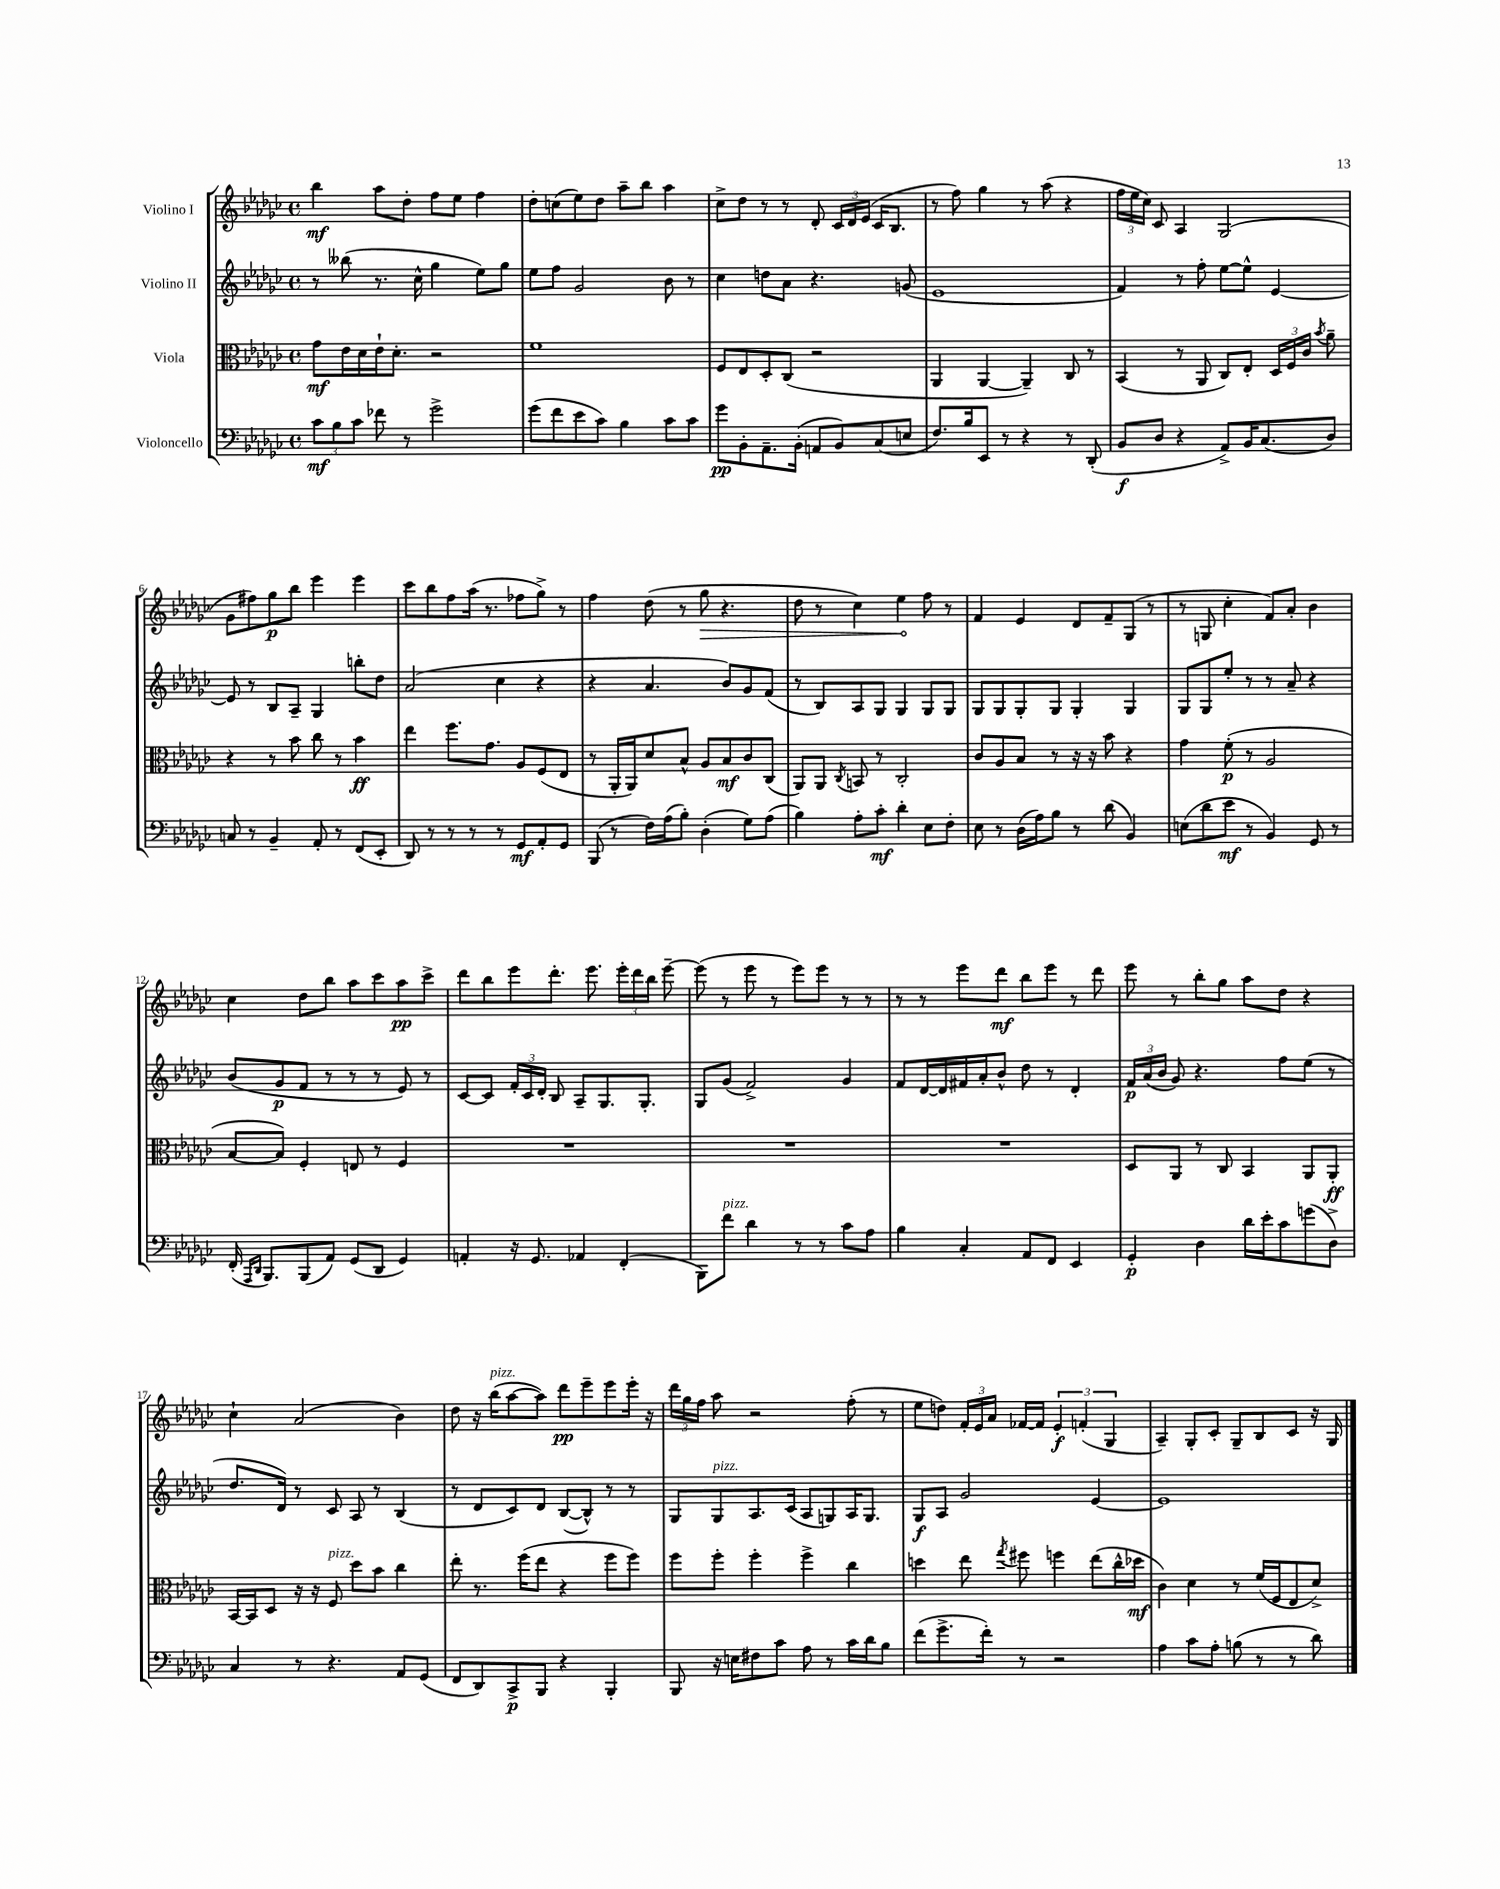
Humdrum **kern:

**kern	**dynam	**kern	**dynam	**kern	**dynam	**kern	**dynam
*part4	*part4	*part3	*part3	*part2	*part2	*part1	*part1
*staff4	*staff4	*staff3	*staff3	*staff2	*staff2	*staff1	*staff1
*I"Violoncello	*	*I"Viola	*	*I"Violino II	*	*I"Violino I	*
*clefF4	*	*clefC3	*	*clefG2	*	*clefG2	*
*k[b-e-a-d-g-c-]	*	*k[b-e-a-d-g-c-]	*	*k[b-e-a-d-g-c-]	*	*k[b-e-a-d-g-c-]	*
*M4/4	*	*M4/4	*	*M4/4	*	*M4/4	*
*met(c)	*	*met(c)	*	*met(c)	*	*met(c)	*
=1	=1	=1	=1	=1	=1	=1	=1
12c-\L	mf	8g-\L	mf	8r	.	4bb-\	mf
12B-\	.	.	.	.	.	.	.
.	.	16e-\L	.	(8bb--X\	.	.	.
12c-\J	.	.	.	.	.	.	.
.	.	16d-\	.	.	.	.	.
8f-X\	.	16e-`\J	.	8.r	.	8aa-\L	.
.	.	8.d-'\J	.	.	.	.	.
8r	.	.	.	.	.	8dd-'\J	.
.	.	.	.	16cc-^^\	.	.	.
2g-^\	.	2r	.	4gg-\	.	8ff\L	.
.	.	.	.	.	.	8ee-\J	.
.	.	.	.	8ee-\L)	.	4ff\	.
.	.	.	.	8gg-\J	.	.	.
=2	=2	=2	=2	=2	=2	=2	=2
(8g-\L	.	1f	.	8ee-\L	.	8dd-'\L	.
8f\	.	.	.	8ff\J	.	(8ccn\	.
8e-\	.	.	.	2g-/	.	8ee-\)	.
8c-\J)	.	.	.	.	.	8dd-\J	.
4B-\	.	.	.	.	.	8aa-~\L	.
.	.	.	.	.	.	8bb-\J	.
8c-\L	.	.	.	8b-\	.	4aa-\	.
8c-\J	.	.	.	8r	.	.	.
=3	=3	=3	=3	=3	=3	=3	=3
8g-\L	pp	8F/L	.	4cc-\	.	8cc-^\L	.
8BB-'\	.	8E-/	.	.	.	8dd-\J	.
8.AA-~\	.	8D-'/	.	8ddn\L	.	8r	.
.	.	(8C-/J	.	8a-\J	.	8r	.
(16BB-'\Jk	.	.	.	.	.	.	.
8AAn/L	.	2r	.	4.r	.	8d-'/	.
8BB-/)	.	.	.	.	.	24c-/LL	.
.	.	.	.	.	.	24d-/	.
.	.	.	.	.	.	(24e-/JJ	.
(8C-/	.	.	.	.	.	16c-/KL	.
.	.	.	.	.	.	8.B-/J	.
8En/J	.	.	.	(8gn/	.	.	.
=4	=4	=4	=4	=4	=4	=4	=4
8.F/L)	.	4AA-/	.	1e-	.	8r	.
.	.	.	.	.	.	8ff\)	.
16B-/k	.	.	.	.	.	.	.
8EE-/J	.	[4AA-/	.	.	.	4gg-\	.
8r	.	.	.	.	.	.	.
4r	.	4AA-~/])	.	.	.	8r	.
.	.	.	.	.	.	(8aa-\	.
8r	.	8C-/	.	.	.	4r	.
(8DD-'/	.	8r	.	.	.	.	.
=5	=5	=5	=5	=5	=5	=5	=5
8BB-/L	f	(4BB-/	.	4f/)	.	24ff\LL	.
.	.	.	.	.	.	24ee-\	.
.	.	.	.	.	.	24cc-\JJ)	.
8D-/J	.	.	.	.	.	8c-/	.
4r	.	8r	.	8r	.	4A-/	.
.	.	8AA-/	.	8ff'\	.	.	.
8AA-^/L)	.	8C-/L)	.	[8ee-\L	.	(2G-/	.
16BB-/K	.	8E-'/J	.	8ee-^^\J]	.	.	.
(8.C-/	.	.	.	.	.	.	.
.	.	24D-/LL	.	[4e-/	.	.	.
.	.	24F/	.	.	.	.	.
.	.	24c-/JJ	.	.	.	.	.
.	.	8qb-/	.	.	.	.	.
8D-/J)	.	8a-~\	.	.	.	.	.
!!LO:LB:g=z
=6	=6	=6	=6	=6	=6	=6	=6
8Cn/	.	4r	.	8e-/]	.	8g-\L	.
8r	.	.	.	8r	.	8ff#X\)	.
4BB-~/	.	8r	.	8B-/L	.	8gg-\	p
.	.	8b-\	.	8A-~/J	.	8bb-\J	.
8AA-'/	.	8cc-\	.	4G-/	.	4eee-\	.
8r	.	8r	.	.	.	.	.
(8FF/L	.	4b-\	ff	8bbn'\L	.	4eee-\	.
8EE-'/J	.	.	.	8dd-\J	.	.	.
=7	=7	=7	=7	=7	=7	=7	=7
8DD-/)	.	4ee-\	.	(2a-/	.	8ccc-\L	.
8r	.	.	.	.	.	8bb-\	.
8r	.	8.ff\L	.	.	.	8ff\	.
8r	.	.	.	.	.	(16aa-\Jk	.
.	.	8.g-\J	.	.	.	8.r	.
8r	.	.	.	4cc-\	.	.	.
8GG-/L	mf	8A-/L	.	.	.	8ff-X\L	.
8AA-'/	.	(8F/	.	4r	.	8gg-^\J)	.
8GG-/J	.	8E-/J	.	.	.	8r	.
=8	=8	=8	=8	=8	=8	=8	=8
(8BBB-/	.	8r	.	4r	.	4ff\	.
8r	.	16AA-'/LL	.	.	.	.	.
.	.	16AA-/J)	.	.	.	.	.
16F\LL)	.	8d-/	.	4.a-/	.	(8dd-\	.
(16A-\J	.	.	.	.	.	.	.
8B-'\J)	.	8B-^^/J	.	.	.	8r	.
!	!	!	!	!	!	!	!LO:HP:b
(4D-'\	.	8A-/L	.	.	.	8gg-\	>
.	.	8B-/	mf	8b-/L)	.	4.r	.
8G-\L)	.	8c-/	.	8g-/	.	.	.
(8A-\J	.	(8C-/J	.	(8f/J	.	.	.
=9	=9	=9	=9	=9	=9	=9	=9
4B-\)	.	8AA-/L)	.	8r	.	8dd-\	.
.	.	8AA-/J	.	8B-/L)	.	8r	.
.	.	8qC-/	.	.	.	.	.
8A-'\L	.	8BBn/	.	8A-/	.	4cc-\)	.
8c-'\J	mf	8r	.	8G-/J	.	.	.
4d-'\	.	2C-'/	.	4G-/	.	4ee-\	.
8E-\L	.	.	.	8G-/L	.	8ff\	]
8F'\J	.	.	.	8G-/J	.	8r	.
=10	=10	=10	=10	=10	=10	=10	=10
8E-\	.	8c-/L	.	8G-/L	.	4f/	.
8r	.	8A-/	.	8G-/	.	.	.
(16D-\LL	.	8B-/J	.	8G-'/	.	4e-/	.
16A-\J)	.	.	.	.	.	.	.
8B-\J	.	8r	.	8G-/J	.	.	.
8r	.	16r	.	4G-'/	.	8d-/L	.
.	.	16r	.	.	.	.	.
(8d-\	.	8b-\	.	.	.	8f~/	.
4BB-/)	.	4r	.	4G-/	.	(8G-/J	.
.	.	.	.	.	.	8r	.
=11	=11	=11	=11	=11	=11	=11	=11
(8En\L	.	4g-\	.	8G-/L	.	8r	.
8d-\	.	.	.	8G-/	.	8Gn/	.
8e-\J	mf	(8f'\	p	8ee-'/J	.	4cc-'\	.
8r	.	8r	.	8r	.	.	.
4BB-/)	.	2A-/	.	8r	.	8f/L)	.
.	.	.	.	8a-~/	.	8a-'/J	.
8GG-/	.	.	.	4r	.	4b-\	.
8r	.	.	.	.	.	.	.
!!LO:LB:g=z
=12	=12	=12	=12	=12	=12	=12	=12
(16FF'/	.	[8B-/L	.	(8b-/L	.	4cc-\	.
16qqAAA-/LL	.	.	.	.	.	.	.
16qqDD-/JJ	.	.	.	.	.	.	.
8.BBB-/L)	.	.	.	.	.	.	.
.	.	8B-/J])	.	8g-/	p	.	.
(8BBB-/	.	4F'/	.	8f/J	.	8dd-\L	.
8AA-/J)	.	.	.	8r	.	8bb-\J	.
(8GG-/L	.	8En/	.	8r	.	8aa-\L	.
8DD-/J	.	8r	.	8r	.	8ccc-\	.
4GG-/)	.	4F/	.	8e-/)	.	8aa-\	pp
.	.	.	.	8r	.	8ccc-^\J	.
=13	=13	=13	=13	=13	=13	=13	=13
4AAn'/	.	1r	.	[8c-/L	.	8ddd-\L	.
.	.	.	.	8c-/J]	.	8bb-\	.
16r	.	.	.	24f'/LL	.	8eee-\	.
.	.	.	.	24c-/	.	.	.
8.GG-/	.	.	.	.	.	.	.
.	.	.	.	24d-'/JJ	.	.	.
.	.	.	.	8B-/	.	8.ddd-'\J	.
4AA-X/	.	.	.	8A-~/L	.	.	.
.	.	.	.	.	.	8.eee-\	.
.	.	.	.	8.G-/	.	.	.
(4FF'/	.	.	.	.	.	24eee-'\LL	.
.	.	.	.	.	.	24ddd-\	.
.	.	.	.	8.G-'/J	.	.	.
.	.	.	.	.	.	24bb-\JJ	.
.	.	.	.	.	.	[8eee-~\	.
=14	=14	=14	=14	=14	=14	=14	=14
8BBB-\L)	.	1r	.	8G-/L	.	(8eee-\]	.
!LO:TX:a:i:t=pizz.	!	!	!	!	!	!	!
8f\J	.	.	.	(8g-/J	.	8r	.
4d-\	.	.	.	2f^/)	.	8eee-\	.
.	.	.	.	.	.	8r	.
8r	.	.	.	.	.	8eee-\L)	.
8r	.	.	.	.	.	8eee-\J	.
8c-\L	.	.	.	4g-/	.	8r	.
8A-\J	.	.	.	.	.	8r	.
=15	=15	=15	=15	=15	=15	=15	=15
4B-\	.	1r	.	8f/L	.	8r	.
.	.	.	.	[16d-/L	.	8r	.
.	.	.	.	16d-/]	.	.	.
4C-'/	.	.	.	16f#X/	.	8eee-\L	.
.	.	.	.	16a-'/J	.	.	.
.	.	.	.	8b-^^/J	.	8ddd-\J	mf
8AA-/L	.	.	.	8dd-\	.	8bb-\L	.
8FF/J	.	.	.	8r	.	8eee-\J	.
4EE-/	.	.	.	4d-'/	.	8r	.
.	.	.	.	.	.	8ddd-\	.
=16	=16	=16	=16	=16	=16	=16	=16
4GG-'/	p	8D-/L	.	24f/LL	p	8eee-\	.
.	.	.	.	(24a-/	.	.	.
.	.	.	.	24b-/JJ	.	.	.
.	.	8AA-/J	.	8g-/)	.	8r	.
4D-\	.	8r	.	4.r	.	8bb-'\L	.
.	.	8C-/	.	.	.	8gg-\J	.
16d-\LL	.	4BB-/	.	.	.	8aa-\L	.
16e-'\J	.	.	.	.	.	.	.
8c-\	.	.	.	8ff\L	.	8dd-\J	.
(8gn\	.	8AA-/L	.	(8ee-\J	.	4r	.
8D-^\J)	.	8AA-'/J	ff	8r	.	.	.
!!LO:LB:g=z
=17	=17	=17	=17	=17	=17	=17	=17
4C-/	.	[16BB-/LL	.	8.dd-/L	.	4cc-`\	.
.	.	16BB-/J]	.	.	.	.	.
.	.	8D-/J	.	.	.	.	.
.	.	.	.	16d-/Jk)	.	.	.
8r	.	16r	.	8r	.	(2a-/	.
.	.	16r	.	.	.	.	.
!	!	!LO:TX:a:i:t=pizz.	!	!	!	!	!
4.r	.	8F/	.	8c-/	.	.	.
.	.	8dd-\L	.	8A-/	.	.	.
.	.	8b-\J	.	8r	.	.	.
8AA-/L	.	4cc-\	.	(4B-/	.	4b-\)	.
(8GG-/J	.	.	.	.	.	.	.
=18	=18	=18	=18	=18	=18	=18	=18
8FF/L	.	8ee-'\	.	8r	.	8dd-\	.
8DD-/)	.	8.r	.	8d-/L	.	16r	.
!	!	!	!	!	!	!LO:TX:a:i:t=pizz.	!
.	.	.	.	.	.	(16bb-\KL	.
8CC-^/	p	.	.	8c-/)	.	[8aa-\	.
.	.	(16ff\KL	.	.	.	.	.
8BBB-/J	.	8ee-\J	.	8d-/J	.	8aa-\J])	.
4r	.	4r	.	([8B-/L	.	8ddd-\L	pp
.	.	.	.	8B-^^/J])	.	8eee-~\	.
4BBB-'/	.	8ff\L	.	8r	.	8eee-\	.
.	.	8ff\J)	.	8r	.	16eee-'\Jk	.
.	.	.	.	.	.	16r	.
=19	=19	=19	=19	=19	=19	=19	=19
8BBB-/	.	8ff\L	.	8G-/L	.	24ddd-\LL	.
.	.	.	.	.	.	24gg-\	.
.	.	.	.	.	.	24ff\JJ	.
!	!	!	!	!LO:TX:a:i:t=pizz.	!	!	!
16r	.	8ff'\J	.	8G-/	.	8aa-\	.
16En\KL	.	.	.	.	.	.	.
8F#X\	.	4ff'\	.	8.A-/	.	2r	.
8c-\J	.	.	.	.	.	.	.
.	.	.	.	(16c-/Jk	.	.	.
8A-\	.	4ff^\	.	8A-/L	.	.	.
8r	.	.	.	8Gn/)	.	.	.
16c-\LL	.	4cc-\	.	16A-/K	.	(8ff'\	.
16d-\J	.	.	.	8.G/J	.	.	.
8B-\J	.	.	.	.	.	8r	.
=20	=20	=20	=20	=20	=20	=20	=20
(8f\L	.	4ddn\	.	8G-/L	f	8ee-\L	.
8.g-^\	.	.	.	8A-/J	.	8ddn\J)	.
.	.	8ee-\	.	2g-/	.	24f'/LL	.
.	.	.	.	.	.	24e-/	.
16f'\Jk)	.	.	.	.	.	.	.
.	.	.	.	.	.	24a-/JJ	.
.	.	8qgg-/	.	.	.	.	.
8r	.	8ff#X\	.	.	.	[16f-X/LL	.
.	.	.	.	.	.	16f-/JJ]	.
2r	.	4ffn\	.	.	.	6e-'/	f
.	.	.	.	.	.	(6fn'/	.
.	.	(8ee-\L	.	[4e-/	.	.	.
.	.	.	.	.	.	6G-/	.
.	.	16cc-^^\L	.	.	.	.	.
.	.	16dd-X\JJ	mf	.	.	.	.
=21	=21	=21	=21	=21	=21	=21	=21
4A-\	.	4c-\)	.	1e-]	.	4A-~/)	.
8c-\L	.	4d-\	.	.	.	8G-'/L	.
8A-'\J	.	.	.	.	.	8c-'/J	.
(8Bn\	.	8r	.	.	.	8G-~/L	.
8r	.	(16f/LL	.	.	.	8B-/	.
.	.	16F/J	.	.	.	.	.
8r	.	8E-/	.	.	.	8c-/J	.
8d-\)	.	8d-^/J)	.	.	.	16r	.
.	.	.	.	.	.	16G-/	.
==	==	==	==	==	==	==	==
*-	*-	*-	*-	*-	*-	*-	*-
